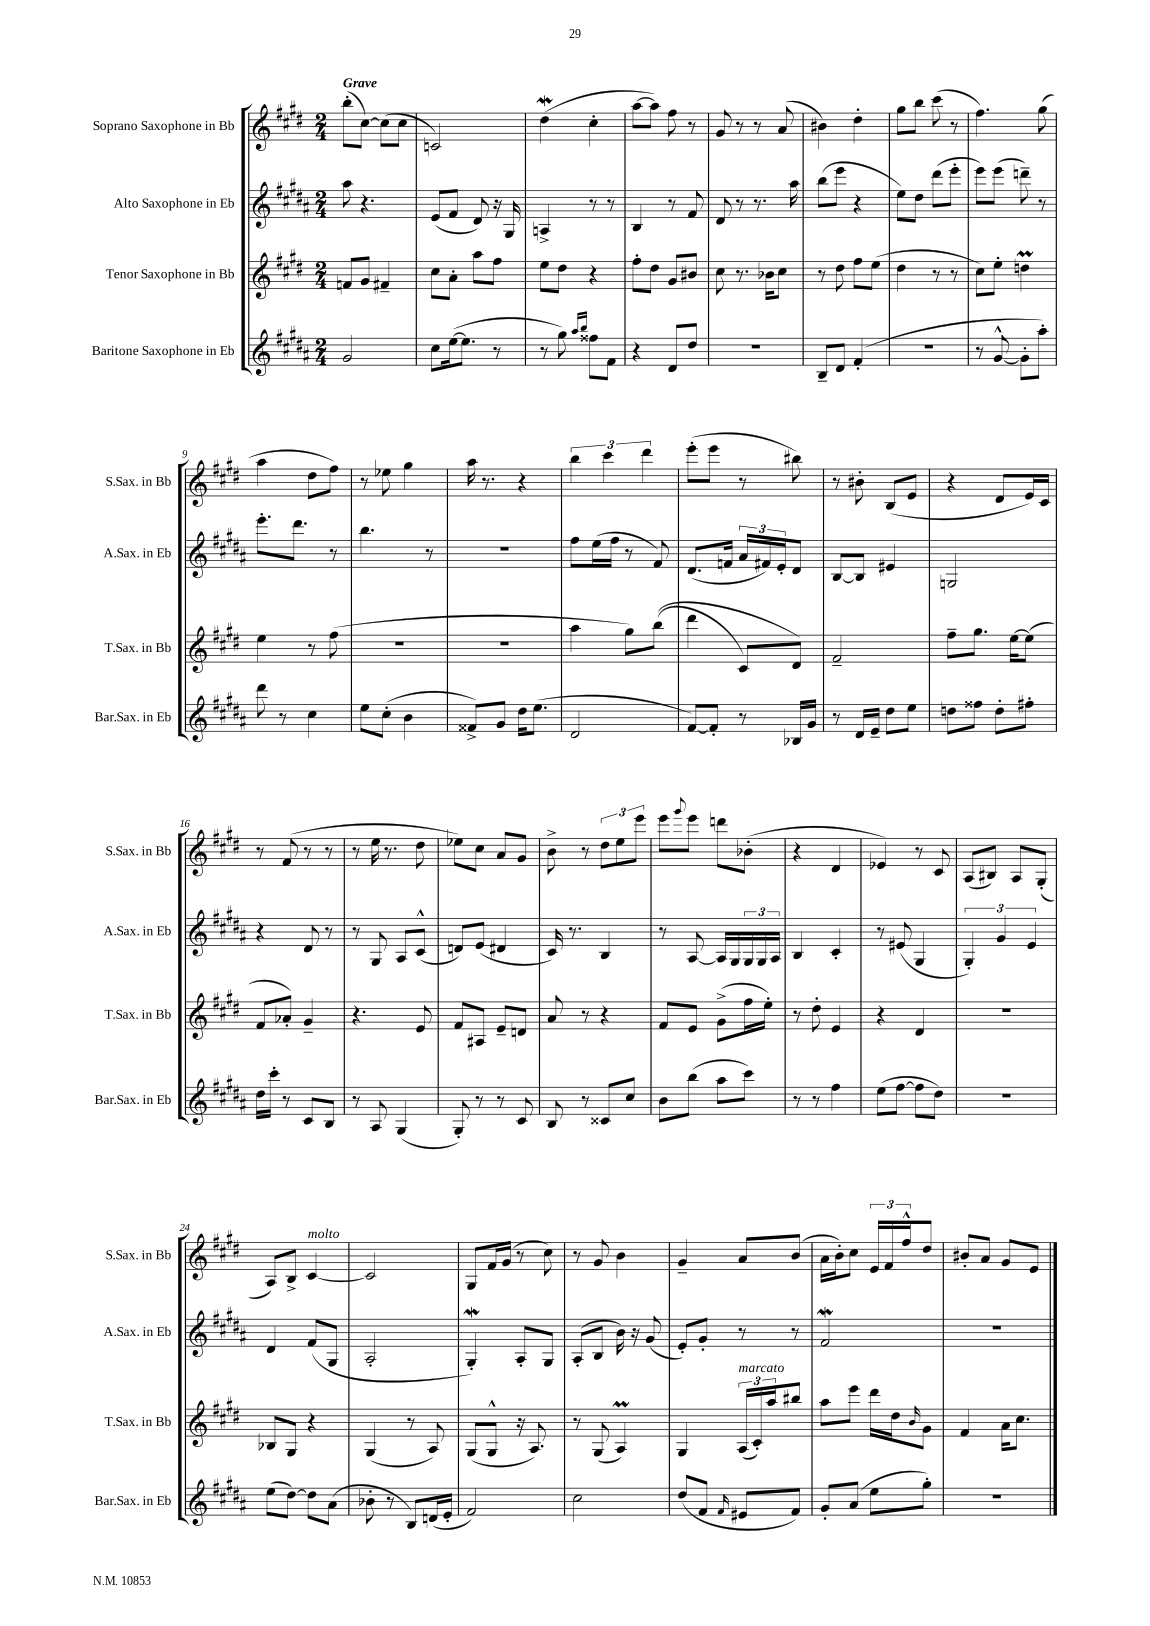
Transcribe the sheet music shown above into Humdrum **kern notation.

**kern	**kern	**kern	**kern
*part4	*part3	*part2	*part1
*staff4	*staff3	*staff2	*staff1
*I"Baritone Saxophone in Eb	*I"Tenor Saxophone in Bb	*I"Alto Saxophone in Eb	*I"Soprano Saxophone in Bb
*I'Bar.Sax. in Eb	*I'T.Sax. in Bb	*I'A.Sax. in Eb	*I'S.Sax. in Bb
*clefG2	*clefG2	*clefG2	*clefG2
*k[f#c#g#d#a#]	*k[f#c#g#d#]	*k[f#c#g#d#a#]	*k[f#c#g#d#]
*M2/4	*M2/4	*M2/4	*M2/4
=1	=1	=1	=1
!	!	!	!LO:TX:a:B:t=Grave
2g#/	8fn/L	8aa#\	(8bb'\L
.	8g#/J	4.r	[8cc#\J)
.	4f#X~/	.	(8cc#\L]
.	.	.	8cc#\J
=2	=2	=2	=2
8cc#\L	8cc#\L	(8e/L	2cn/)
([16ee\k	8a'\J	8f#/J	.
8.ee\J]	.	.	.
.	8aa\L	8d#/)	.
8r	8ff#\J	16r	.
.	.	16G#/	.
=3	=3	=3	=3
8r	8ee\L	4An^/	(4dd#W\
8gg#\)	8dd#\J	.	.
16qqaa#/LL	.	.	.
16qqbb/JJ	.	.	.
8ff##X\L	4r	8r	4cc#'\
8f#\J	.	8r	.
=4	=4	=4	=4
4r	8ff#'\L	4B/	[8aa\L
.	8dd#\J	.	8aa\J])
8d#/L	8g#/L	8r	8ff#\
8dd#/J	8b#X/J	8f#/	8r
=5	=5	=5	=5
2r	8cc#\	8d#/	8g#/
.	8.r	8r	8r
.	.	8.r	8r
.	16b-X\KL	.	.
.	8cc#\J	.	(8a/
.	.	16aa#\	.
=6	=6	=6	=6
8B~/L	8r	(8bb\L	4b#X\)
8d#/J	8dd#\	8eee\J	.
(4f#'/	8ff#\L	4r	4dd#'\
.	(8ee\J	.	.
=7	=7	=7	=7
2r	4dd#\	8ee\L)	8gg#\L
.	.	8dd#\J	8bb\J
.	8r	(8ddd#\L	(8ccc#\
.	8r	8eee'\J	8r
=8	=8	=8	=8
8r	8cc#\L)	8eee\L)	4.ff#\)
[8g#^^/	8ee'\J	(8eee\J	.
8g#'\L]	4ddnM\	8dddn~\)	.
8aa#'\J)	.	8r	(8gg#\
!!LO:LB:g=z
=9	=9	=9	=9
8ddd#\	4ee\	8.eee'\L	4aa\
8r	.	.	.
.	.	8.ddd#\J	.
4cc#\	8r	.	8dd#\L
.	(8ff#\	8r	8ff#\J)
=10	=10	=10	=10
8ee\L	2r	4.bb\	8r
(8cc#'\J	.	.	8ee-X\
4b\	.	.	4gg#\
.	.	8r	.
=11	=11	=11	=11
8f##X^/L)	2r	2r	16aa\
.	.	.	8.r
8g#/J	.	.	.
16dd#\KL	.	.	4r
(8.ee\J	.	.	.
=12	=12	=12	=12
2d#/	4aa\	8ff#\L	6bb\
.	.	(16ee\L	.
.	.	.	6ccc#\
.	.	16ff#\JJ	.
.	8gg#\L)	8r	.
.	.	.	6ddd#\
.	((8bb\J	8f#/)	.
=13	=13	=13	=13
[8f#/L)	4ddd#\	(8.d#/L	(8eee'\L
8f#'/J]	.	.	8eee\J
.	.	16fn/Jk	.
8r	8c#/L)	24a#/LL	8r
.	.	24f#X/)	.
.	.	24e'/J	.
16B-X/LL	8d#/J)	8d#/J	8bb#X\)
16g#/JJ	.	.	.
=14	=14	=14	=14
8r	2f#~/	[8B/L	8r
16d#/LL	.	8B/J]	8b#X'\
16e~/JJ	.	.	.
8dd#\L	.	4e#X/	(8B/L
8ee\J	.	.	8e/J
=15	=15	=15	=15
8ddn\L	8ff#~\L	2Gn/	4r
8ff##X\J	8.gg#\J	.	.
8dd'\L	.	.	8d#/L
.	[16ee\KL	.	.
8ff#X'\J	(8ee\J]	.	16e/L)
.	.	.	16c#/JJ
!!LO:LB:g=z
=16	=16	=16	=16
16dd#\LL	8f#/L	4r	8r
16ccc#'\JJ	.	.	.
8r	8a-X'/J)	.	(8f#/
8c#/L	4g#~/	8d#/	8r
8B/J	.	8r	8r
=17	=17	=17	=17
8r	4.r	8r	8r
8A#/	.	8G#/	16ee\
.	.	.	8.r
(4G#/	.	8A#/L	.
.	8e/	(8c#^^/J	8dd#\
=18	=18	=18	=18
8G#'/)	8f#/L	8dn/L)	8ee-X\L)
8r	8A#X/J	(8e/J	8cc#\J
8r	8e~/L	4d#X/	8a/L
8c#/	8dn/J	.	8g#/J
=19	=19	=19	=19
8B/	8a/	16c#/)	8b^\
.	.	8.r	.
8r	8r	.	8r
8c##X/L	4r	4B/	12dd#\L
.	.	.	12ee\
8cc#/J	.	.	.
.	.	.	12eee\J
=20	=20	=20	=20
8b\L	8f#/L	8r	8eee\L
.	.	.	8qqggg#/
(8bb\J	8e/J	[8A#/	8eee\J
8aa#\L	(8g#^\L	16A#/LL]	8dddn\L
.	.	16G#/	.
8ccc#\J)	16ff#\L	24G#/	(8b-X'\J
.	.	24G#/	.
.	16ee'\JJ)	.	.
.	.	24A#/JJ	.
=21	=21	=21	=21
8r	8r	4B/	4r
8r	8dd#'\	.	.
4ff#\	4e/	4c#'/	4d#/
=22	=22	=22	=22
(8ee\L	4r	8r	4e-X/)
[8ff#\J	.	(8e#X/	.
8ff#\L]	4d#/	4G#/	8r
8dd#\J)	.	.	8c#/
=23	=23	=23	=23
2r	2r	6G#'/)	(8A/L
.	.	.	8B#X/J)
.	.	6g#/	.
.	.	.	8A/L
.	.	6e/	.
.	.	.	(8G#'/J
!!LO:LB:g=z
=24	=24	=24	=24
(8ee\L	8B-X/L	4d#/	8A/L)
[8dd#\J)	8G#/J	.	8B^/J
!	!	!	!LO:TX:a:i:t=molto
8dd#\L]	4r	(8f#/L	[4c#/
(8a#\J	.	8G#/J	.
=25	=25	=25	=25
8b-X'\	(4G#/	2A#'/	2c#/]
8r	.	.	.
8B/L)	8r	.	.
(16dn/L	8A/)	.	.
16e'/JJ	.	.	.
=26	=26	=26	=26
2f#/)	(8G#/L	4G#W'/)	8G#/L
.	8G#^^/J	.	16f#/L
.	.	.	(16g#/JJ
.	16r	8A#'/L	8r
.	8.A/)	.	.
.	.	8G#/J	8cc#\)
=27	=27	=27	=27
2cc#\	8r	(8A#'/L	8r
.	(8G#/	8B/J	8g#/
.	4AM/)	16b\)	4b\
.	.	16r	.
.	.	(8g#/	.
=28	=28	=28	=28
(8dd#/L	4G#/	8e'/L)	4g#~/
8f#/J	.	8g#'/J	.
16qqf#/	.	.	.
!	!LO:TX:a:i:t=marcato	!	!
8e#X/L	(24A/LL	8r	8a/L
.	24c#'/)	.	.
.	24aa/J	.	.
8f#/J)	8bb#X/J	8r	(8b/J
=29	=29	=29	=29
8g#'/L	8aa\L	2f#W/	16a\LL
.	.	.	16b'\J)
(8a#/J	8eee\J	.	8cc#\J
8ee\L	16ddd#\LL	.	24e/LL
.	.	.	24f#/
.	16dd#\J	.	.
.	.	.	24ff#^^/J
.	16qqb/	.	.
8gg#'\J)	8g#\J	.	8dd#/J
=30	=30	=30	=30
2r	4f#/	2r	8b#X'/L
.	.	.	8a/J
.	16a\KL	.	8g#/L
.	8.cc#\J	.	.
.	.	.	8e/J
==	==	==	==
*-	*-	*-	*-
